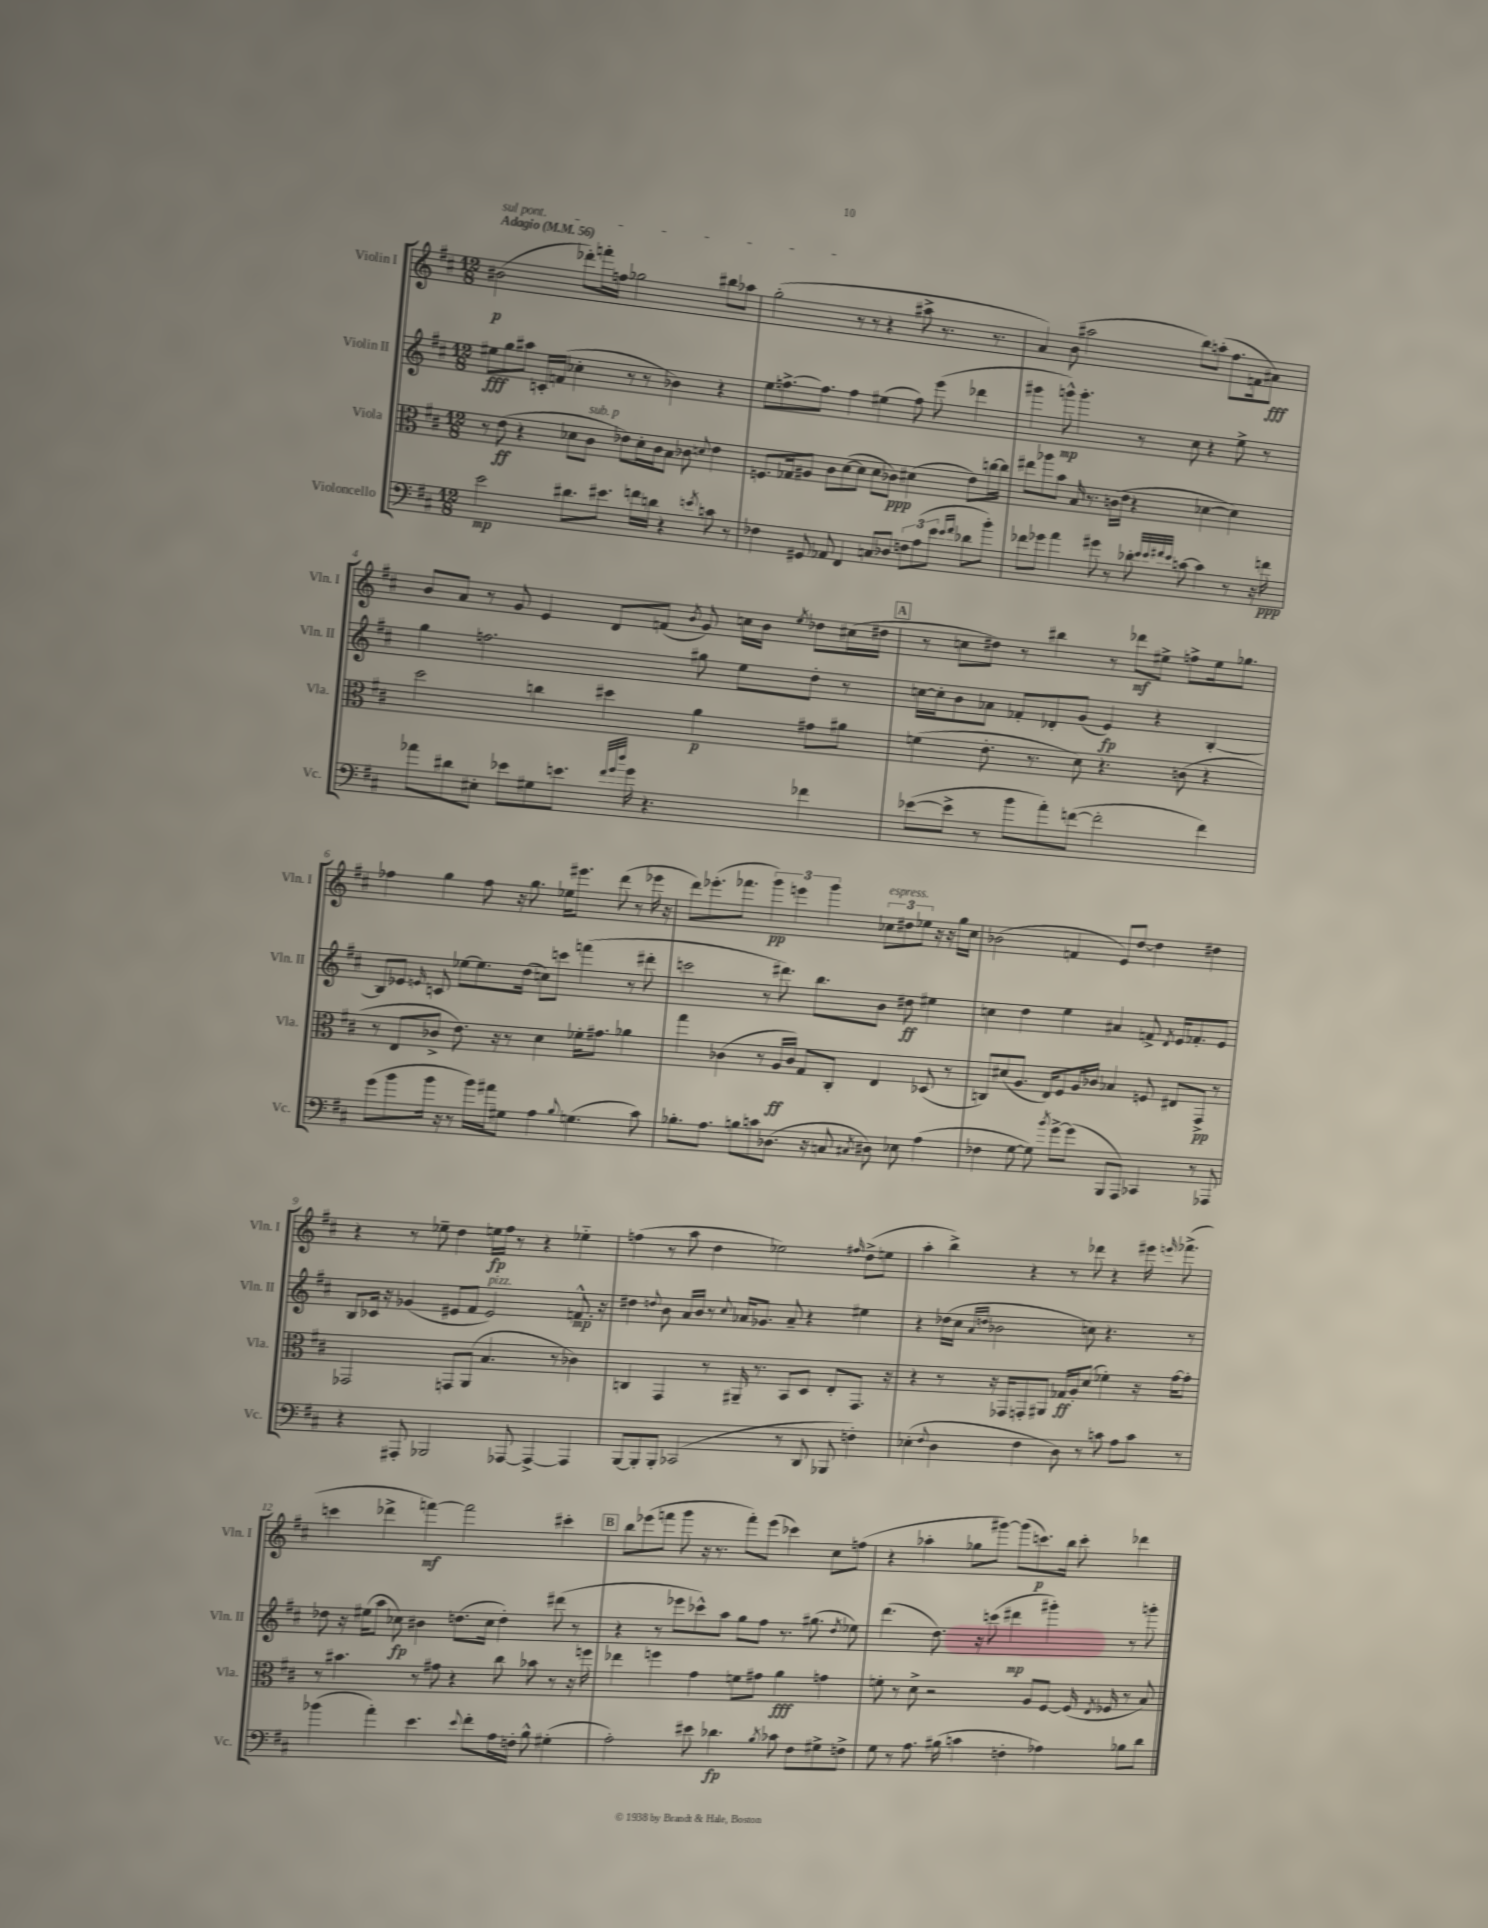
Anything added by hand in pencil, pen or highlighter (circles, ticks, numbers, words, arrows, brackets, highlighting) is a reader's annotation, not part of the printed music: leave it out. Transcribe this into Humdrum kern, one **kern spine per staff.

**kern	**kern	**kern	**kern
*staff4	*staff3	*staff2	*staff1
*clefF4	*clefC3	*clefG2	*clefG2
*k[f#c#]	*k[f#c#]	*k[f#c#]	*k[f#c#]
*M12/8	*M12/8	*M12/8	*M12/8
*MM56	*MM56	*MM56	*MM56
2e\	8r	8ee#\L	(2b#\
.	(8e\	8gg\	.
.	4r	8aa#\J	.
.	.	16c'/LL	.
.	.	(16f/JJ	.
8.d#\L	8d-\L	4cc-'\	8ddd-'\L)
.	8c#\J	.	16fff'\L
8.e#\J	.	.	16ff\JJ
.	8e-\L)	8r	2gg-\
16f\LL	16d-'\L	8r	.
16d\JJ	16c#\J	.	.
4r	8B\J	4b-\)	.
.	8c-\	.	.
8qe/	8qqd/	.	.
8c\	4e-\	4r	8bb#\L
8r	.	.	8aa-\J
=	=	=	=
4F-\	8.F/L	8ee\L	(2gg'\
.	.	[8.ff^\	.
.	16G-/k	.	.
8GG#/	8A#/J	.	.
.	.	8.ff\]J	.
8AA-/	8c#\L	.	.
4FF#/	([8d\	4ff\	8r
.	8d\]J	.	8r
8C/L	8d\L	(4ee#\	4r
8D-/J	8c-\J)	.	.
12F\L	(4d#\	8ff\)	8aa#^\
(12A\	.	.	.
.	.	(8eee\	8.r
12e\J	.	.	.
16qqe/LL	.	.	.
16qqf#/JJ	.	.	.
8d-\L	8e\L)	4ddd-\	.
.	.	.	8.r
8b'\J)	[16cc\L	.	.
.	16cc\]JJ	.	.
=	=	=	=
8f-\L	8ee#\L	4ggg#\	4a/)
8g-\J	8aa-\	.	.
4a\	8b\J	8ggg^^\)	(8b\
.	16B/	4.ggg'\	2aa#\
.	8.r	.	.
8g#\	.	.	.
8r	(16c\LL	.	.
.	16e\JJ	.	.
8d-'\	4r	8r	.
32qqe/LLL	.	.	.
32qqe/	.	.	.
32qqf#/	.	.	.
32qqe/JJJ	.	.	.
[8c\	.	8cc#\	8bb\L)
4c\]	[4d-\	4r	(8aa'\J
.	.	.	8.ff#\L
8r	4d-\])	8ee^\	.
.	.	.	16f\k
16r	.	8r	8a#\J)
16f\	.	.	.
=	=	=	=
8a-\L	2dd\	4gg\	8b/L
8d#\	.	.	8a/J
8E#'\J	.	2.ff\	8r
8e-\L	.	.	8g/
8G#\	4cc\	.	4e/
8.e\J	.	.	.
.	4dd#\	.	8d/L
32qqf#/LLL	.	.	.
32qqg/	.	.	.
32qqdd/JJJ	.	.	.
16g\	.	.	.
4.r	.	.	(8f/J
.	.	.	8qb/
.	4a\	8gg#\	8g/)
.	.	8ee\L	16cc\LL
.	.	.	16b\JJ
.	.	.	8qee/
4f-\	8g#\L	8dd'\J	8dd-\L
.	8a#\J	8r	(16cc#\L
.	.	.	16dd#\JJ
=	=	=	=
([8e-\L	(4f\	[16cc\LL	8r
.	.	16cc'\]J	.
8e-^\]J	.	8b\	8cc\L
8r	8.e'\	8a-\J	8dd#\J)
8b\L	.	8f-'/L	8r
.	8.r	.	.
8a'\)	.	8d-'/	4bb#\
([8f\J	8d\)	(8g/J	.
2f'\]	4.r	4e/)	8r
.	.	.	8ddd-\L
.	.	4r	8ee#^\J
.	(8c\	.	8ff^\L
4f\)	4r	[4B'/	16ee#\k
.	.	.	8.gg-\J
=	=	=	=
(8g\L	8r	8B/]L	4ff-\
8b\	8E/L	8e-/J	.
.	.	16qqe/	.
16b\Jk	8c-^/J	8c/	4gg\
16r	.	.	.
8r	8.e\)	[8ee-\L	.
16b\LL)	.	8.ee-\]	8ff-\
16a#\J	16r	.	.
8G#\J	8r	.	16r
.	.	(16dd\Jk	8.gg\
4A\	4d\	8cc\L)	.
.	.	8ccc\J	16ee-\LK
.	.	.	8.eee#\J
8qqB/	.	.	.
(4.G\	16f-'\LK	(4fff\	.
.	8.g#\J	.	.
.	.	.	(8ddd\
.	4a-\	8r	8r
8c#\)	.	8ddd#'\	16eee-\
.	.	.	16r
=	=	=	=
8.B-'\L	4gg\	2ccc\	8ddd\L)
.	.	.	(8.eee-'\
8.A\J	.	.	.
.	(4c-\	.	.
.	.	.	8.fff-\J
8B\L	.	.	.
8c\	8r	8r	6ggg\)
(8.D-\J	16A/LL	8.ddd#\)	.
.	.	.	6eee\
.	16c-/JJ)	.	.
.	8G/L	.	.
16r	.	8.bb\L	.
.	.	.	6ggg\
8C/	8C#'/J	.	.
8qC#/	.	.	.
8D#\)	4E/	8b\J	12cc-\L
.	.	.	12dd#\
8E-\	.	8dd#\	.
.	.	.	12ee-\J
(4A\	(8D-/	4ee#\	16r
.	.	.	16r
.	8r	.	16gg\LL
.	.	.	16cc-\JJ
=	=	=	=
4F-\	8C/L)	4cc\	(2b-\
.	(8d#/	.	.
[8G\	8.A/J	4dd\	.
8G\])	.	.	.
.	16E/LK)	.	.
8qb/	.	.	.
[8g^\L	8F#/	4ee\	4f/
(8g\]J	16A/L	.	.
.	16c-/JJ	.	.
8BBB/L	4B-/	4a#/	8e/L)
8AAA/J)	.	.	[8dd/J
4CC-/	8F/	8f^/	4dd\]
.	.	8qd/	.
.	8E#/L	16e/LK	.
.	.	8.f-'/	.
8r	8GG^/J	.	4dd#\
8AAA-/	8r	8e/J	.
=	=	=	=
4r	2GG-/	8B/L	4r
.	.	16c-/Jk	.
.	.	16r	.
8AAA#'/	.	(4g-/	8r
2BBB-/	.	.	8ee-~\
.	8GG/L	8e#/L	4dd\
.	(8AA/J	8f#/J	.
.	4.B/	2e#/)	16ee\LL
.	.	.	16ff#\JJ
[8AAA-/	.	.	8r
4AAA-^/_	.	.	4r
.	8r	.	.
4AAA-/]	4c-\)	8.f^^/	4ee-'~\
.	.	16r	.
=	=	=	=
[8BBB/L	4C/	4dd#\	(4ff\
8BBB'/]	.	.	.
.	.	8qqdd/	.
8BBB'/J	4GG/	8b\	8r
(2CC-/	.	16a/LL	8aa\
.	.	16b/JJ	.
.	8r	8r	4dd\
.	.	8qqcc#/	.
.	16AA#~/	16a-/LK	.
.	8.r	8.g-/J	.
.	.	.	2ee-\)
8r	8BB/L	8a-~/	.
8DD/	8D/J	4r	.
8BBB-/	8E'/L	.	.
.	.	.	16qqff#/
4F'\)	8.GG/J	4ee#\	(8dd^\L
.	.	.	8ee\J
.	16r	.	.
=	=	=	=
(4E-'\	4r	4r	4aa'\
8qqF#/	.	.	.
4D\	8r	(16dd-\LL	4bb^\)
.	.	16cc#\JJ	.
.	.	16qqa/LL	.
.	.	16qqdd/JJ	.
.	16r	2b-\	.
.	16GG-/LK	.	.
4F#\	8GG'/	.	4r
.	8AA#/J	.	.
8D\)	16G-/LL	.	8r
.	16A'/J	.	.
8r	(8d/J	8cc\)	8ddd-\
8c\	4f-'\)	4.r	4r
8A\L	.	.	.
8c\J	16r	.	16eee#\
.	.	.	16qqeee/
.	[16g\LK	.	(8.fff-^\
8r	8g'\]J	8r	.
=	=	=	=
(4b-\	8r	8dd-\	4ccc\
.	4.b#\	16r	.
.	.	(16ee#\LK	.
4a'\)	.	8aa\J	4ddd-^\
.	.	8cc-\)	.
4.e\	8r	4b#\	[4fff\)
.	8g#\	.	.
.	4r	(8.dd\L	2fff\]
8qqe/	.	.	.
8f#'\L	.	.	.
.	.	16cc-\Jk	.
16A\L	8cc#\	4dd'\)	.
16F'\JJ	.	.	.
8B^^\	8b-\	.	.
(4G#'\	8r	(8ddd#\	4ccc#'\
.	16r	8r	.
.	16ff\	.	.
=	=	=	=
2A'\)	4ee-\	4r	8bb\L
.	.	.	(8eee-\
.	4ff\	8r	8fff\J
.	.	8eee-\L	8ggg\
8e#\	4g\	8ccc-^^\)	16r
.	.	.	8.r
4.d-\	.	8aa\J	.
.	8f\L	8gg\L	8fff'\L)
.	8g#\J	8ff#\J	(8eee-\J
8qB/	.	.	.
8c-\	4a\	8.r	4ccc-\)
8F#\L	.	.	.
.	.	(8.gg#\	.
8G#^\	4g\	.	8cc#\L
.	.	8qdd/	.
8F^\J	.	8ee-\)	(8ff\J
=	=	=	=
8G\	8f'\	(4.ddd\	4r
8r	8r	.	.
8.A\	8d^\	.	4aa-'\
.	2r	8.dd\)	.
(16B#\	.	.	.
4c\	.	.	8gg-\L
.	.	16r	.
.	.	(8ccc\	[8ggg#\J)
4F'\	.	4ddd#\	(8ggg#\]L
.	8A/L	.	8.ccc\)
4A-\)	[8F#/J	4ggg#'\)	.
.	.	.	16bb\Jk
.	(16F#/]	.	8ccc'\
.	8qE/	.	.
.	16F-/	.	.
8B-\L	8r	8r	4ddd-\
8d\J	8B/)	8ggg'\	.
==	==	==	==
*-	*-	*-	*-
